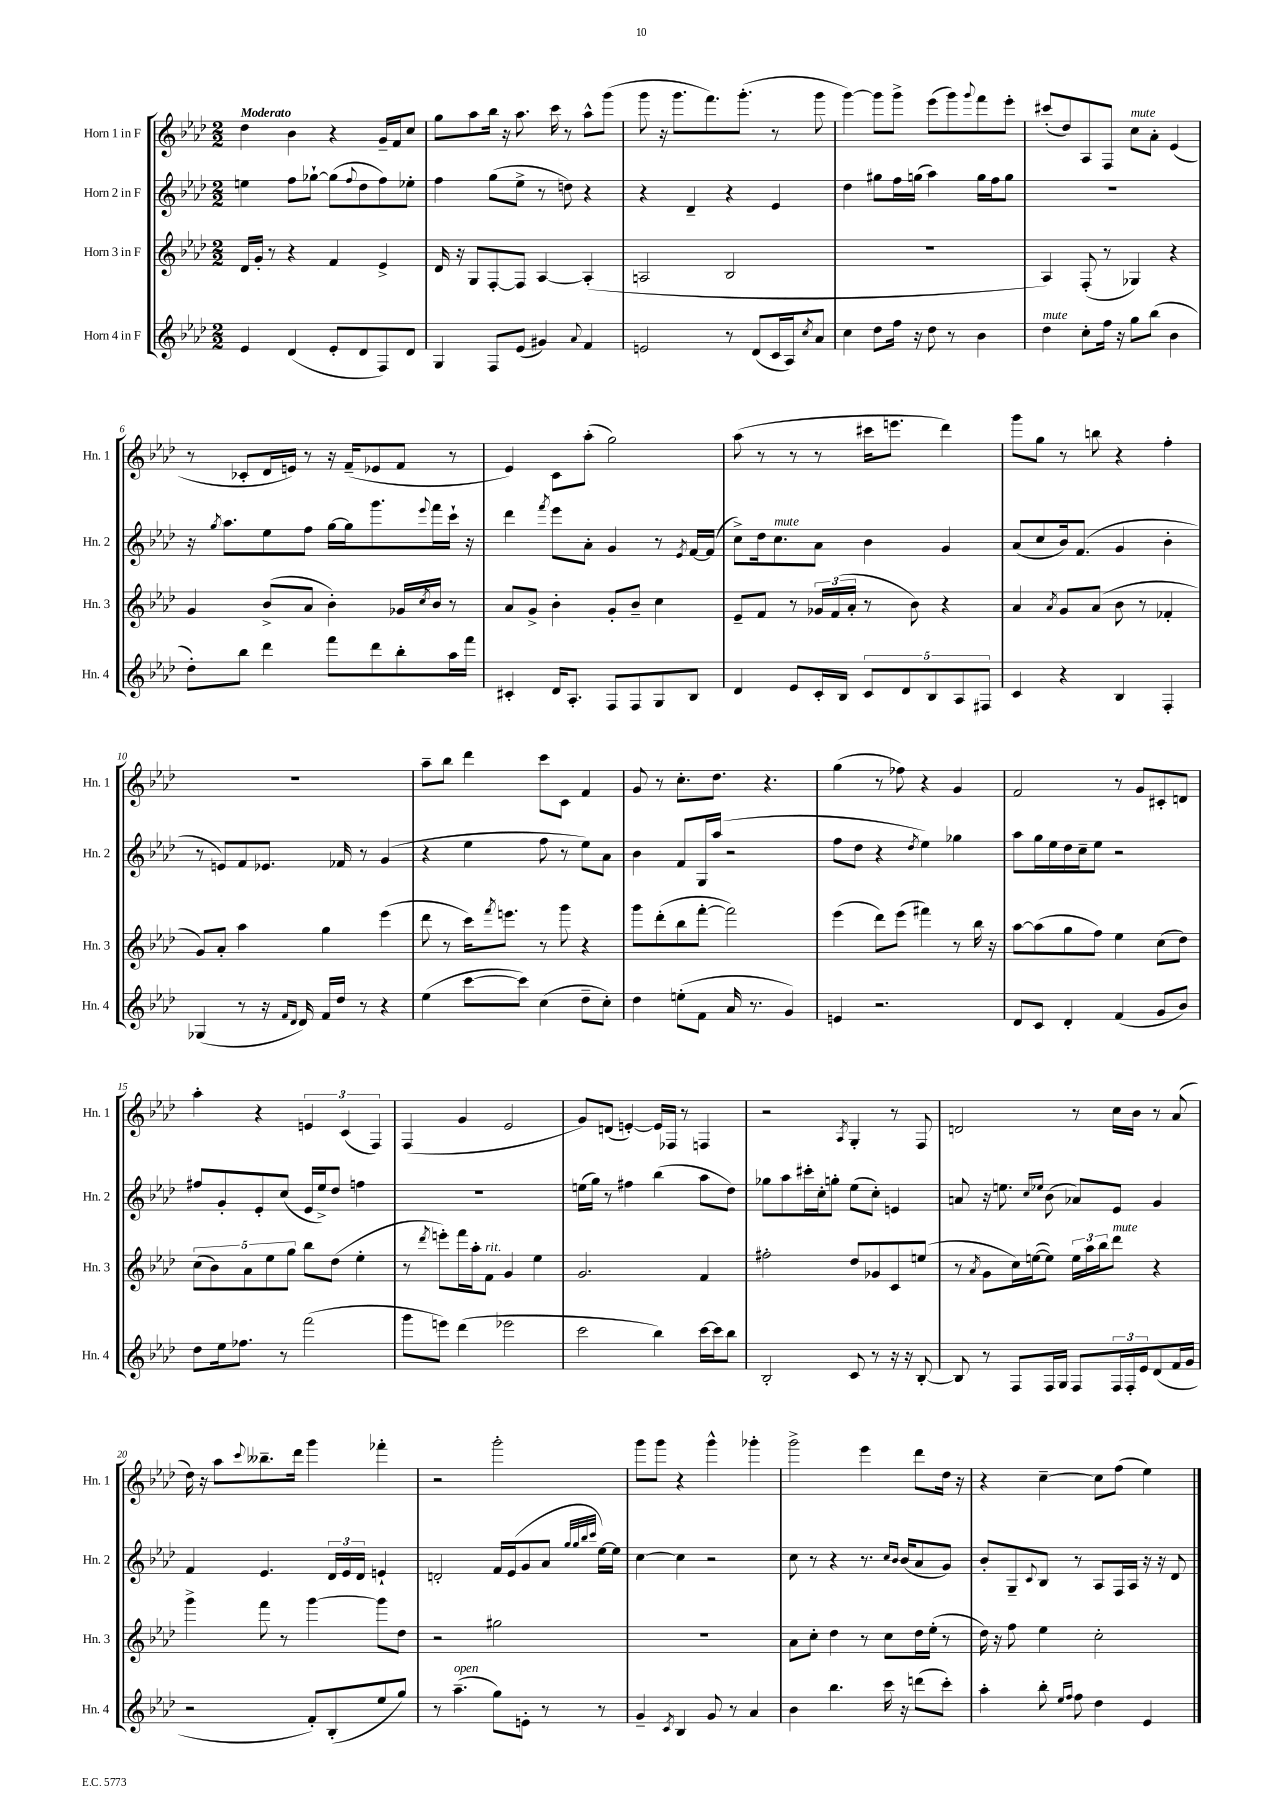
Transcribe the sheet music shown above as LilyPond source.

<<
\new StaffGroup <<
\new Staff = "s0" \with { instrumentName = "Horn 1 in F" shortInstrumentName = "Hn. 1" } {
    \clef treble \key aes \major \numericTimeSignature \time 2/2 \tempo "Moderato"
    des''4 bes'4 r4 g'16-- f'16 c''8 |
    g''8 aes''8 bes''16 r16 aes''8. c'''16 r8 aes''8-^ g'''8( |
    g'''8 r16 g'''8. f'''8.) g'''8.-.( r8 g'''8 |
    g'''4~) g'''8 g'''8-> ees'''8( g'''8) \appoggiatura { g'''8 } f'''8 ees'''8-. |
    cis'''8-.( des''8) aes8 f8 c''8^\markup { \italic "mute" } aes'8-. ees'4( |
    r8 ces'8-. des'16 e'16) r8 r16 f'16--( ees'8 f'8 r8 |
    ees'4) c'8 aes''8-.( g''2) |
    aes''8( r8 r8 r8 cis'''16 e'''8. des'''4) |
    g'''8 g''8 r8 b''8 r4 f''4-. |
    R1 |
    aes''8-- bes''8 des'''4 c'''8 c'8 f'4 |
    g'8 r8 c''8.-. des''8. r4. |
    g''4( r8 fes''8) r4 g'4 |
    f'2 r8 g'8 cis'8-. d'8 |
    aes''4-. r4 \tuplet 3/2 { e'4 c'4( f4) } |
    f4( g'4 ees'2 |
    g'8) d'8( e'4~-.) e'16 fes16 r8 f4 |
    r2 \acciaccatura { aes8 } g4-. r8 f8 |
    d'2 r8 c''16 bes'16 r8 aes'8( |
    des''16) r16 aes''8 \appoggiatura { c'''8 } beses''8.-- des'''16 g'''4 fes'''4-. |
    r2 g'''2-. |
    g'''8 g'''8 r4 g'''4-^ ges'''4-. |
    g'''2-> ees'''4 des'''8 des''16 r16 |
    r4 c''4~-- c''8 f''8( ees''4) \bar "|." |
}
\new Staff = "s1" \with { instrumentName = "Horn 2 in F" shortInstrumentName = "Hn. 2" } {
    \clef treble \key aes \major \numericTimeSignature \time 2/2
    e''4 f''8 ges''8~-! ges''8( \appoggiatura { f''8 } des''8 f''8) ees''8-. |
    f''4 g''8( ees''8-> r8 d''8) r4 |
    r4 des'4-- r4 ees'4 |
    des''4 gis''8 f''16 g''16( aes''4) g''16 f''16 g''8 |
    R1 |
    r16 \acciaccatura { g''8 } aes''8. ees''8 f''8 g''16~ g''16 g'''8. \appoggiatura { ees'''8 } f'''16 c'''16-! r16 |
    des'''4 \acciaccatura { f'''8 } ees'''8 aes'8-. g'4 r8 \acciaccatura { ees'8 } f'16~ f'16( |
    c''8->) des''16 c''8.^\markup { \italic "mute" } aes'8 bes'4 g'4 |
    aes'8( c''8 bes'16) f'8.( g'4 bes'4-. |
    r8 e'8) f'8 ees'8. fes'16 r8 g'4( |
    r4 ees''4 f''8 r8 ees''8) aes'8 |
    bes'4 f'8 g16 aes''16( r2 |
    f''8 des''8 r4 \acciaccatura { des''8 } ees''4) ges''4 |
    aes''8 g''16 ees''16 des''16 c''16-- ees''8 r2 |
    fis''8 g'8-. ees'8-. c''8( ees'16 ees''16->) des''8 f''4 |
    R1 |
    e''16( g''16) r8 fis''4 bes''4( aes''8 des''8) |
    ges''8 aes''8 cis'''16-. c''16-. g''8-. ees''8( c''8-.) e'4 |
    a'8 r16 e''8. \grace { c''16 ees''16 } bes'8( aes'8) ees'8 g'4 |
    f'4 ees'4. \tuplet 3/2 { des'16 ees'16 des'16 } e'4-! |
    d'2-. f'16 ees'16( g'8 aes'8 \grace { g''32 g''32 bes''32 c'''32 } ees''16~) ees''16 |
    c''4~ c''4 r2 |
    c''8 r8 r4 r8. \grace { c''16 bes'16 } bes'16( aes'8 g'8) |
    bes'8-. g8-- \appoggiatura { c'8 } bes8 r8 aes8 f16 aes16 r16 r16 des'8 \bar "|." |
}
\new Staff = "s2" \with { instrumentName = "Horn 3 in F" shortInstrumentName = "Hn. 3" } {
    \clef treble \key aes \major \numericTimeSignature \time 2/2
    des'16 g'16-. r8 r4 f'4 ees'4-> |
    des'16 r16 g8 f8~-. f8 aes4~ aes4-.( |
    a2 bes2 |
    R1 |
    aes4) f8-.( r8 ges4) r4 |
    g'4 bes'8->( aes'8 bes'4-.) ges'16 \acciaccatura { c''8 } bes'16 r8 |
    aes'8 g'8-> bes'4-. g'8-. bes'8-- c''4 |
    ees'8-- f'8 r8 \tuplet 3/2 { ges'16 f'16( aes'16-. } r8 bes'8) r4 |
    aes'4 \acciaccatura { aes'8 } g'8 aes'8( bes'8 r8 fes'4-. |
    g'8) aes'8-. aes''4 g''4 ees'''4( |
    des'''8 r8 c'''16) \acciaccatura { f'''8 } e'''8. r8 g'''8 r4 |
    g'''8 des'''8-.( bes''8 f'''8~-. f'''2) |
    ees'''4( des'''8) ees'''8( fis'''4) r8 bes''16 r16 |
    aes''8~ aes''8( g''8 f''8) ees''4 c''8( des''8) |
    \tuplet 5/4 { c''8( bes'8) aes'8 ees''8 g''8 } bes''8 des''8( ees''4-. |
    r8 \acciaccatura { des'''8 } e'''8-.) f'''16 aes''16-. f'8^\markup { \italic "rit." } g'4 ees''4 |
    g'2. f'4 |
    fis''2-. des''8 ges'8 c'8 e''8( |
    r8 \acciaccatura { aes'8 } g'8 c''16) e''16~( e''8) \tuplet 3/2 { e''16 aes''16 bes''16 } des'''8^\markup { \italic "mute" } r4 |
    g'''4-> f'''8 r8 g'''4~ g'''8 des''8 |
    r2 gis''2 |
    R1 |
    aes'8 c''8-. des''4 r8 c''8 des''16 ees''16-.( r8 |
    des''16) r16 f''8 ees''4 c''2-. \bar "|." |
}
\new Staff = "s3" \with { instrumentName = "Horn 4 in F" shortInstrumentName = "Hn. 4" } {
    \clef treble \key aes \major \numericTimeSignature \time 2/2
    ees'4 des'4( ees'8-. des'8 f8) des'8 |
    g4 f8 ees'8( gis'4) \appoggiatura { aes'8 } f'4 |
    e'2 r8 des'8( c'16 aes16) \acciaccatura { c''8 } aes'8 |
    c''4 des''8 f''16 r16 des''8 r8 bes'4 |
    des''4^\markup { \italic "mute" } c''8-. f''16 r16 g''8 bes''8( bes'4 |
    des''8-.) bes''8 des'''4 f'''8 des'''8 bes''8-. aes''16 f'''16 |
    cis'4-. des'16 aes8.-. f8 f8 g8 bes8 |
    des'4 ees'8 c'16-. bes16 \tuplet 5/4 { c'8 des'8 bes8 aes8 fis8 } |
    c'4 r4 bes4 f4-. |
    ges4( r8 r16 \grace { f'16 des'16 } des'16) f'16 des''16 r8 r4 |
    ees''4( c'''8~ c'''8) c''4( des''8-- c''8-.) |
    des''4 e''8-.( f'8 aes'16 r8. g'4) |
    e'4 r2. |
    des'8 c'8 des'4-. f'4( g'8 bes'8) |
    des''8 ees''16 fes''8. r8 f'''2( |
    g'''8 e'''8) des'''4( ees'''2 |
    c'''2 bes''4) c'''16~ c'''16 bes''8 |
    bes2-. c'8 r8 r16 r16 bes8~-. |
    bes8 r8 f8 f16 g16 f8 \tuplet 3/2 { f16 f16-. ees'16 } des'8( f'16 g'16 |
    r2 f'8-.) bes8-.( ees''8 g''8) |
    r8 aes''4.--^\markup { \italic "open" }( g''8) e'8-. r8 r8 |
    g'4-- \acciaccatura { c'8 } bes4 g'8 r8 aes'4 |
    bes'4 bes''4. c'''16 r16 d'''8( c'''8-.) |
    aes''4-. bes''8-. \grace { ees''16 f''16 } f''8 des''4 ees'4 \bar "|." |
}
>>
>>
